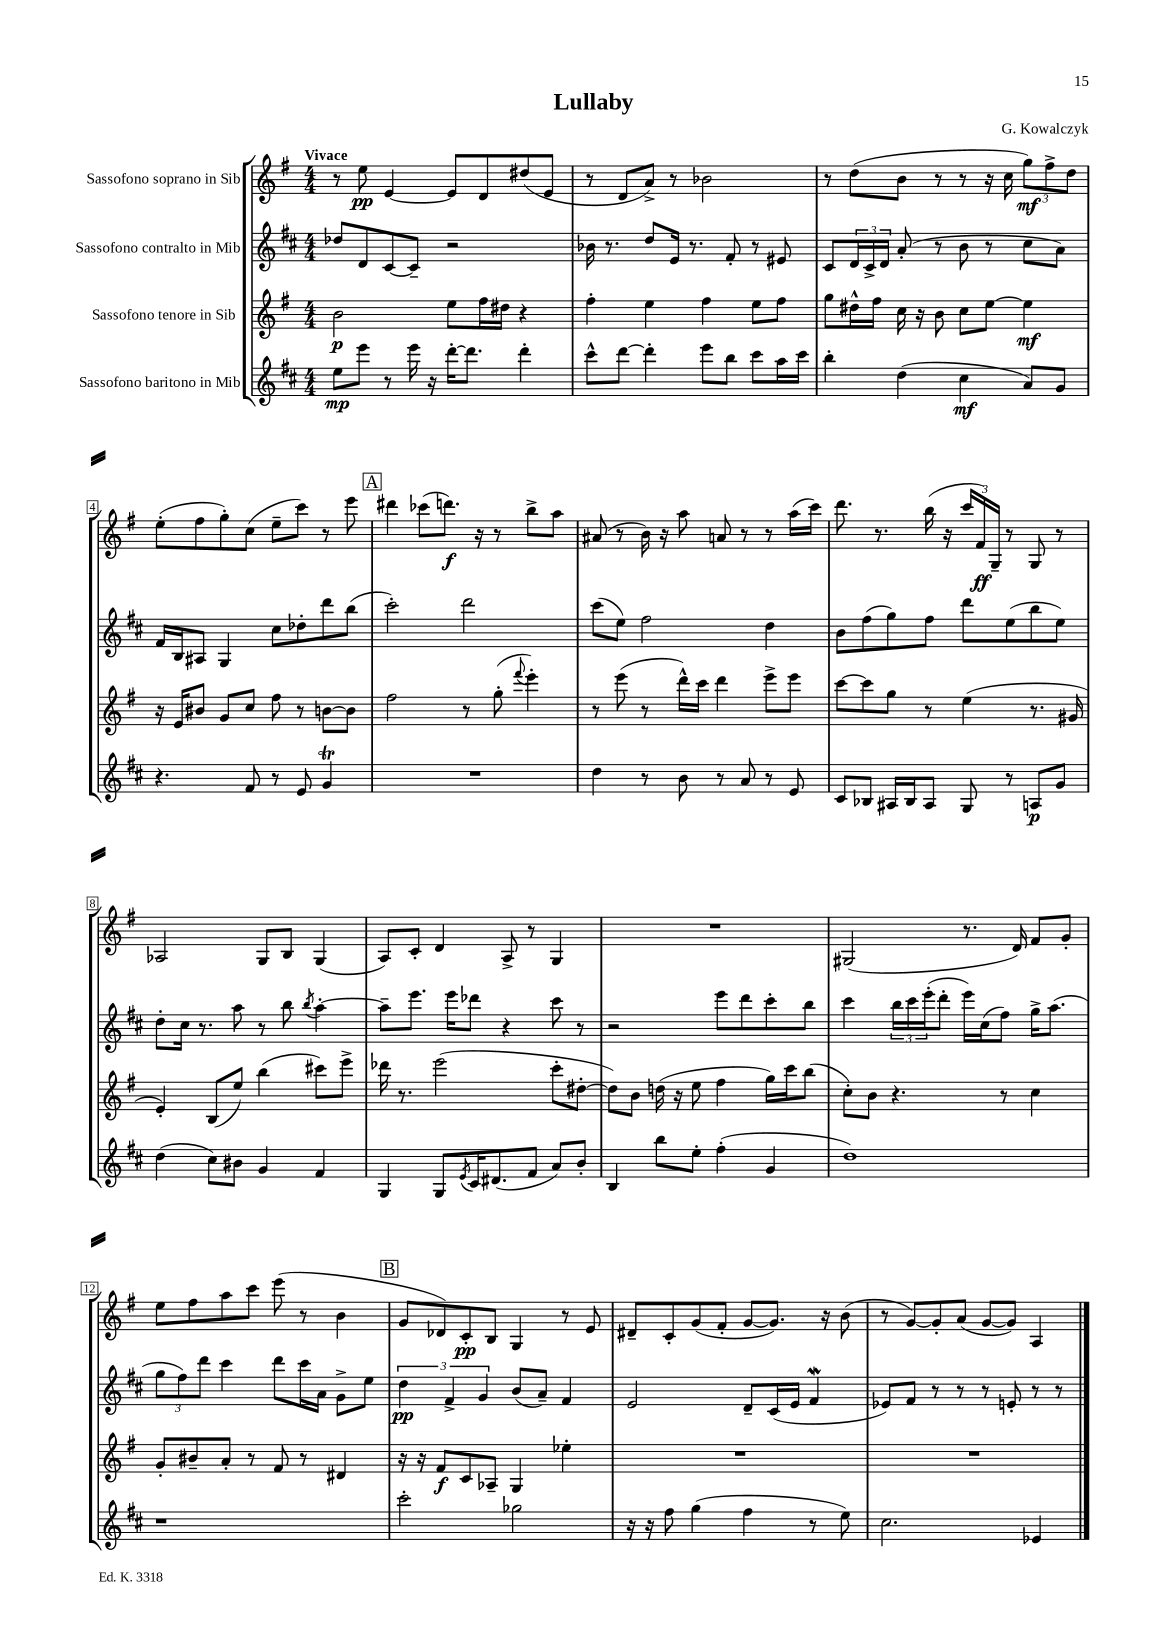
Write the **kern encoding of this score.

**kern	**kern	**kern	**kern
*staff4	*staff3	*staff2	*staff1
*clefG2	*clefG2	*clefG2	*clefG2
*k[f#c#]	*k[f#]	*k[f#c#]	*k[f#]
*M4/4	*M4/4	*M4/4	*M4/4
8ee	2b	8dd-	8r
8eee	.	8d	8ee
8r	.	[8c#	[4e
16eee	.	8c#~]	.
16r	.	.	.
[16ddd'	8ee	2r	8e]
8.ddd]	.	.	.
.	16ff#	.	8d
.	16dd#	.	.
4ddd'	4r	.	(8dd#
.	.	.	8e
=	=	=	=
8ccc#^^	4ff#'	16b-	8r
.	.	8.r	.
[8ddd	.	.	8d
4ddd']	4ee	8dd	8a^)
.	.	16e	8r
.	.	8.r	.
8eee	4ff#	.	2b-
8bb	.	8f#'	.
8ccc#	8ee	8r	.
16aa	8ff#	8e#	.
16ccc#	.	.	.
=	=	=	=
4bb'	8gg	8c#	8r
.	16dd#^^	24d	(8dd
.	.	24c#^	.
.	16ff#	.	.
.	.	24d	.
(4dd	16cc	(8a'	8b
.	16r	.	.
.	8b	8r	8r
4cc#	8cc	8b	8r
.	[8ee	8r	16r
.	.	.	16cc
8a)	4ee]	8cc#	12gg)
.	.	.	12ff#^
8g	.	8a)	.
.	.	.	12dd
=	=	=	=
4.r	16r	16f#	(8ee'
.	16e	16B	.
.	8b#	8A#	8ff#
.	8g	4G	8gg')
8f#	8cc	.	(8cc
8r	8ff#	8cc#	8ee~
8e	8r	8dd-'	8ccc)
4g	[8b	8ddd	8r
.	8b]	(8bb	8eee
=	=	=	=
1r	2ff#	2ccc#')	4ddd#
.	.	.	(8ccc-
.	.	.	8.ddd)
.	8r	2ddd	.
.	.	.	16r
.	(8gg'	.	8r
.	8qqfff#	.	.
.	4eee')	.	8bb^
.	.	.	8aa
=	=	=	=
4dd	8r	(8ccc#	(8a#
.	(8eee	8ee)	8r
8r	8r	2ff#	16b)
.	.	.	16r
8b	16ddd^^)	.	8aa
.	16ccc	.	.
8r	4ddd	.	8a
8a	.	.	8r
8r	8eee^	4dd	8r
8e	8eee	.	(16aa
.	.	.	16ccc)
=	=	=	=
8c#	[8ccc	8b	8.ddd
8B-	8ccc]	(8ff#	.
.	.	.	8.r
16A#	8gg	8gg)	.
16B-	.	.	.
8A#	8r	8ff#	(16bb
.	.	.	16r
8G	(4ee	8ddd	24ccc
.	.	.	24f#)
.	.	.	24G~
8r	.	(8ee	8r
8A	8.r	8bb	8G
8g	.	8ee)	8r
.	16g#	.	.
=	=	=	=
(4dd	4e')	8dd'	2A-
.	.	16cc#	.
.	.	8.r	.
8cc#)	(8B	.	.
8b#	8ee)	8aa	.
4g	(4bb	8r	8G
.	.	8bb	8B
.	.	8qbb	.
4f#	8ccc#)	[4aa'	(4G
.	8eee^	.	.
=	=	=	=
4G	16ddd-	8aa~]	8A)
.	8.r	.	.
.	.	8.eee	8c'
8G	(2eee	.	4d
.	.	16eee	.
8qe	.	.	.
16c#	.	8ddd-	.
(8.d#	.	.	.
.	.	4r	8A^
8f#	.	.	8r
8a)	8ccc'	8ccc#	4G
8b'	[8dd#'	8r	.
=	=	=	=
4B	8dd#])	2r	1r
.	8b	.	.
8bb	(16dd	.	.
.	16r	.	.
8ee'	8ee	.	.
(4ff#'	4ff#	8eee	.
.	.	8ddd	.
4g	16gg)	8ccc#'	.
.	16ccc	.	.
.	(8bb	8bb	.
=	=	=	=
1dd)	8cc')	4ccc#	(2G#
.	8b	.	.
.	4.r	24bb	.
.	.	24ccc#	.
.	.	(24eee'	.
.	.	8ddd'	.
.	.	16eee)	8.r
.	.	(16cc#	.
.	8r	8ff#)	.
.	.	.	16d)
.	4cc	16gg^	8f#
.	.	(8.aa	.
.	.	.	8g'
=	=	=	=
1r	8g'	12gg	8ee
.	.	12ff#)	.
.	8b#~	.	8ff#
.	.	12ddd	.
.	8a'	4ccc#	8aa
.	8r	.	8ccc
.	8f#	8ddd	(8eee
.	8r	16ccc#	8r
.	.	16a	.
.	4d#	8g^	4b
.	.	8ee	.
=	=	=	=
2ccc#'	16r	6dd	8g
.	16r	.	.
.	8f#	.	8d-)
.	.	6f#^	.
.	8c	.	8c'
.	.	6g	.
.	8A-~	.	8B
2gg-	4G	(8b	4G
.	.	8a~)	.
.	4ee-'	4f#	8r
.	.	.	8e
=	=	=	=
16r	1r	2e	8d#~
16r	.	.	.
8ff#	.	.	8c'
(4gg	.	.	(8g
.	.	.	8f#'
4ff#	.	8d~	[8g
.	.	(16c#	8.g])
.	.	16e	.
8r	.	4f#	.
.	.	.	16r
8ee)	.	.	(8b
=	=	=	=
2.cc#	1r	8e-)	8r
.	.	8f#	[8g)
.	.	8r	8g']
.	.	8r	(8a
.	.	8r	[8g
.	.	8e'	8g])
4e-	.	8r	4A
.	.	8r	.
==	==	==	==
*-	*-	*-	*-
